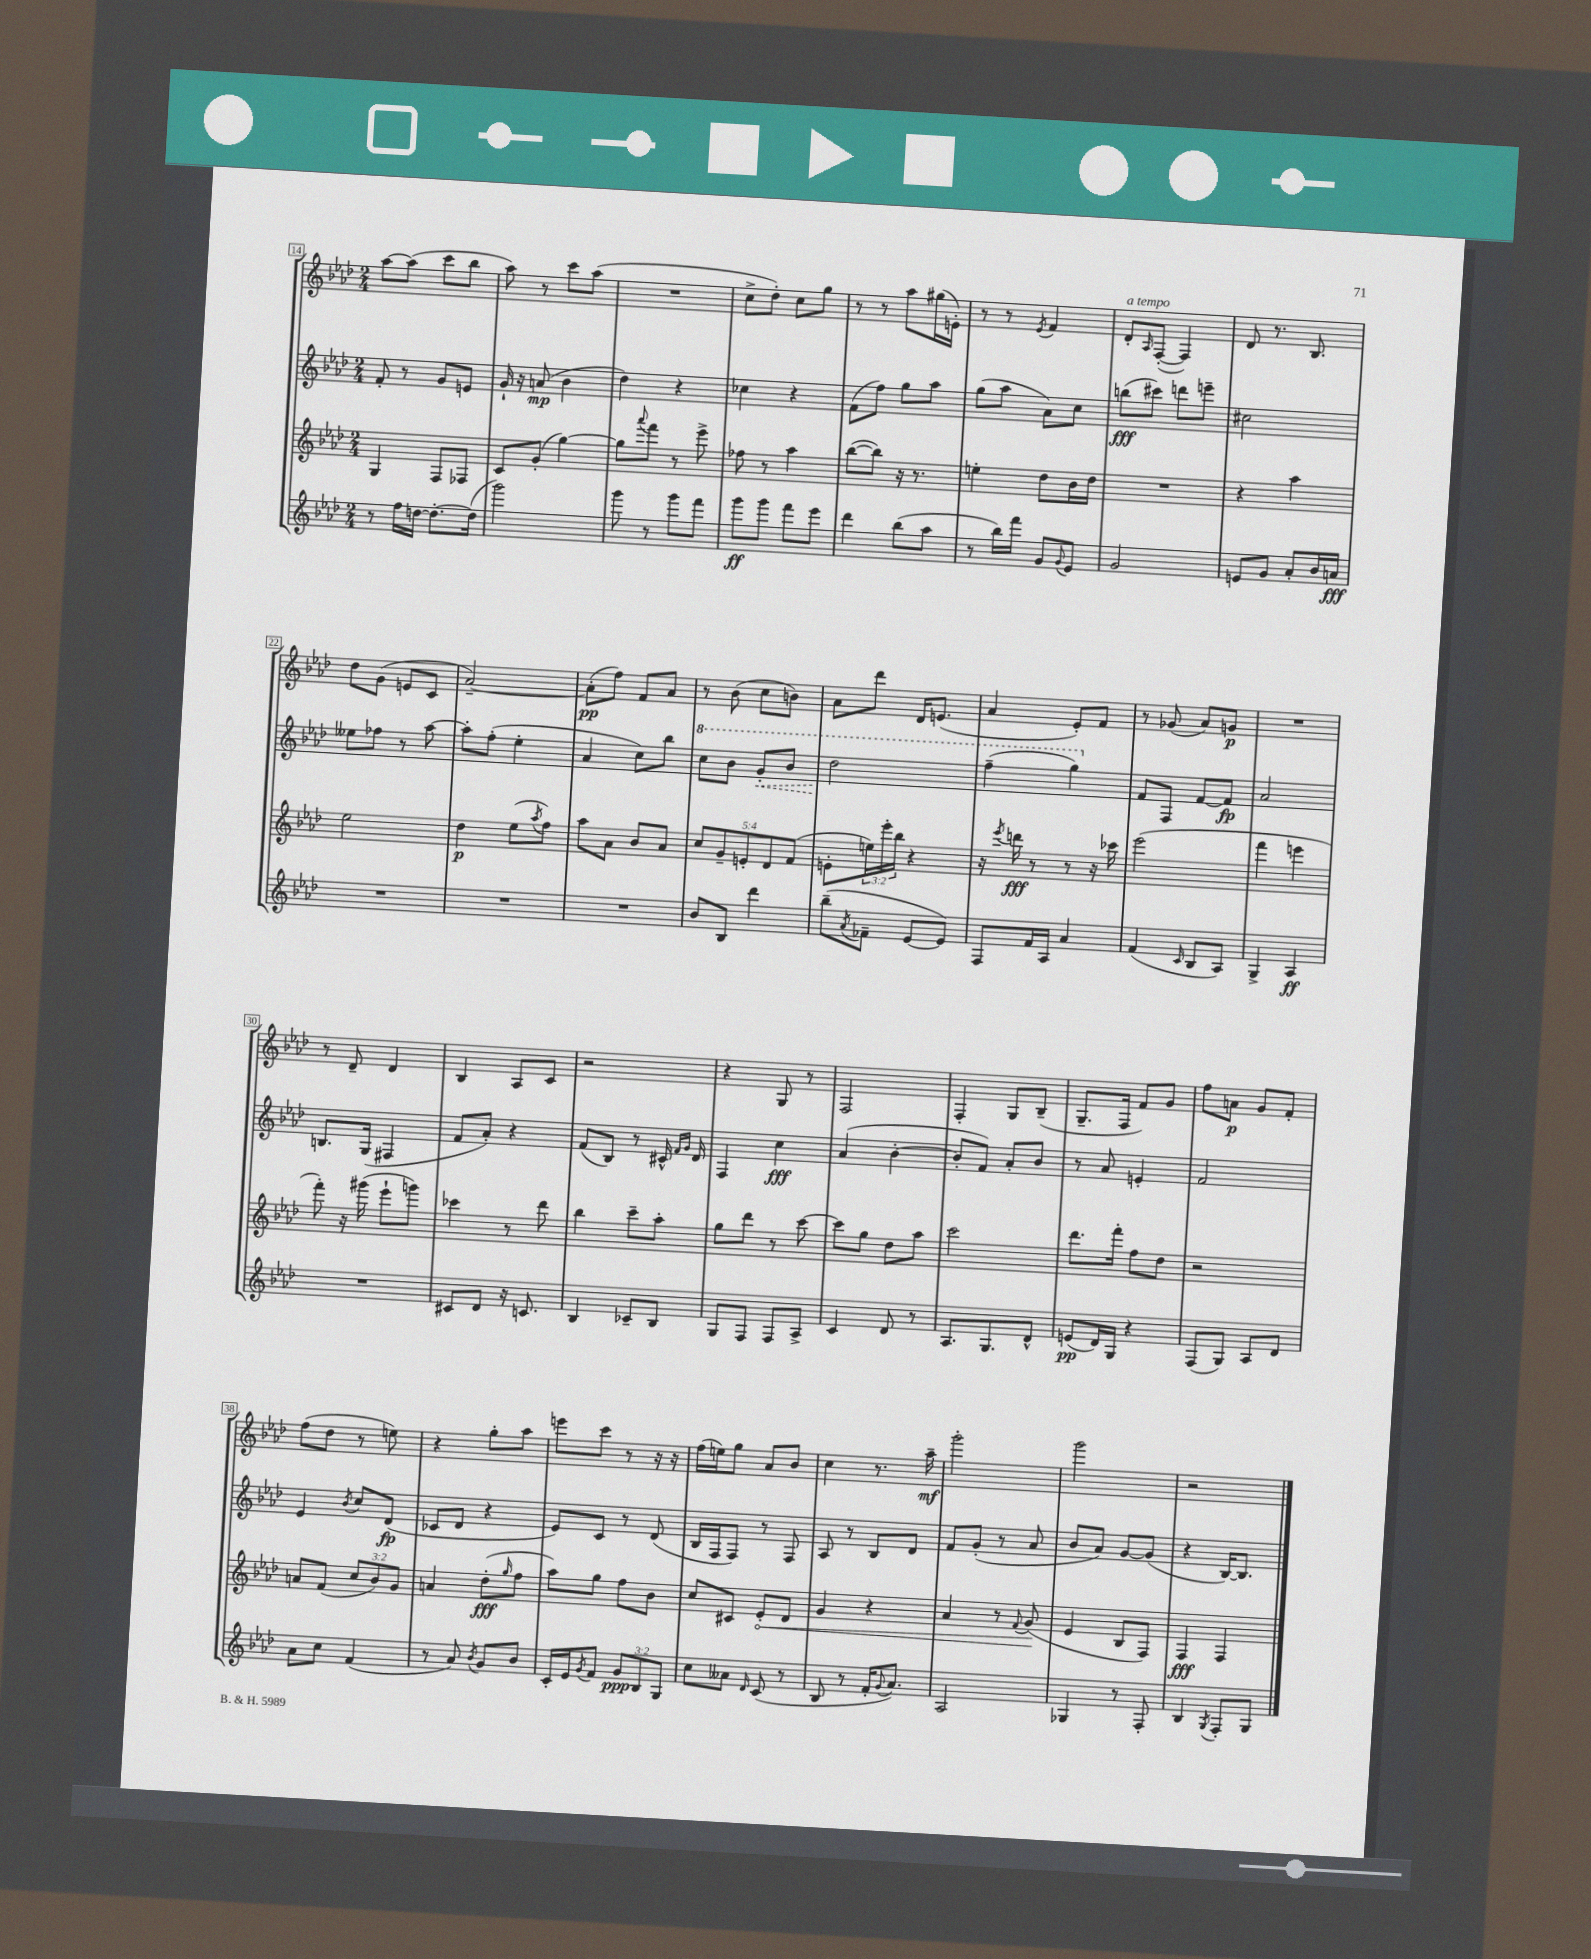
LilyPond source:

<<
\new StaffGroup <<
\new Staff = "s0" {
    \clef treble \key aes \major \numericTimeSignature \time 2/4
    aes''8~ aes''8( c'''8 bes''8 |
    aes''8) r8 c'''8 aes''8( |
    R2 |
    c''8-> des''8-.) c''8 g''8 |
    r8 r8 aes''8 gis''16( e'16-.) |
    r8 r8 \acciaccatura { ees'8 } f'4 |
    des'8-.^\markup { \italic "a tempo" } \grace { aes16 } f8~-.( f4) |
    des'8 r8. bes8. |
    des''8 g'8( e'8 c'8 |
    aes'2~--) |
    aes'8-.\pp( f''8) f'8 aes'8 |
    r8 bes'8( c''8 b'8) |
    aes'8 des'''8 des'16 e'8.( |
    aes'4 ees'8-.) f'8 |
    r8 ges'8( aes'8) g'8\p |
    R2 |
    r8 des'8-- des'4 |
    bes4 aes8 c'8 |
    r2 |
    r4 g8 r8 |
    f2 |
    f4-. g8 bes8--( |
    g8.-- f16 f'8) g'8 |
    f''8 a'8\p g'8 f'8-. |
    f''8( des''8 r8 e''8) |
    r4 g''8-. aes''8 |
    e'''8 c'''8 r8 r16 r16 |
    f''16( e''16) g''8 aes'8 bes'8 |
    c''4 r8. aes''16--\mf |
    g'''2-. |
    g'''2 |
    r2 \bar "|." |
}
\new Staff = "s1" {
    \clef treble \key aes \major \numericTimeSignature \time 2/4
    f'8-. r8 g'8 e'8 |
    g'16-! r16 a'8\mp( bes'4 |
    des''4) r4 |
    ces''4 r4 |
    f'8( f''8) g''8 aes''8 |
    g''8( aes''8 aes'8) c''8 |
    b''8\fff( cis'''8) d'''8 e'''8-- |
    cis''2 |
    eeses''8 fes''8 r8 aes''8~ |
    aes''8-. f''8-.( ees''4-. |
    aes'4 c''8) bes''8 |
    \ottava #1 c'''8 bes''8 \once \override Hairpin.style = #'dashed-line g''8-.\< bes''8 |
    des'''2\! |
    f'''4--( g'''4) \ottava #0 |
    f'8 f8 f'8~ f'8\fp |
    aes'2 |
    b8. g16( fis4 |
    f'8 aes'8-.) r4 |
    f'8( bes8) r8 cis'16-^ \grace { f'16 g'16 } des'16 |
    f4 c''4\fff |
    aes'4( bes'4~-. |
    bes'8-. f'8) aes'8-. bes'8 |
    r8 aes'8 e'4-. |
    f'2 |
    ees'4 \acciaccatura { bes'8 } c''8 des'8\fp( |
    ces'8 des'8 r4 |
    ees'8) c'8 r8 des'8( |
    bes16 f16 f8) r8 f8 |
    aes8 r8 bes8 des'8 |
    f'8 g'8-.( r8 aes'8 |
    bes'8 aes'8) g'8~ g'8( |
    r4 bes16~) bes8. \bar "|." |
}
\new Staff = "s2" {
    \clef treble \key aes \major \numericTimeSignature \time 2/4 \override Staff.TupletNumber.text = #tuplet-number::calc-fraction-text
    g4 f8 fes8 |
    c'8 g'8-.( g''4~) |
    g''8 \appoggiatura { aes'''8 } f'''8 r8 ees'''8-> |
    fes''8 r8 aes''4 |
    bes''8~( bes''8) r16 r8. |
    e''4-. des''8 bes'16 des''16 |
    R2 |
    r4 aes''4 |
    ees''2 |
    des''4\p ees''8( \acciaccatura { aes''8 } f''8) |
    aes''8 aes'8 bes'8 aes'8 |
    \tuplet 5/4 { c''8 g'8-- e'8-. des'8 f'8( } |
    e'8-. \tuplet 3/2 { e''16) ees'''16-. bes''16 } r4 |
    r16 \acciaccatura { ees'''8 } d'''16\fff r8 r8 r16 ces'''16 |
    ees'''2( |
    f'''4 e'''4 |
    f'''8-.) r16 gis'''16( ees'''8-! g'''8) |
    ces'''4 r8 des'''8 |
    bes''4 c'''8-- aes''8-. |
    g''8 des'''8 r8 c'''8~ |
    c'''8 g''8 des''8 aes''8 |
    c'''2 |
    des'''8. f'''16-. f''8 des''8 |
    r2 |
    a'8 f'8( \tuplet 3/2 { c''8 bes'8) g'8 } |
    a'4 des''8-.\fff( \grace { g''16 } f''8 |
    aes''8) g''8 f''8 bes'8 |
    c''8 cis'8 \once \override Hairpin.circled-tip = ##t ees'8-.\< des'8 |
    g'4 r4 |
    aes'4 r8 \appoggiatura { f'8 } g'8\!( |
    ees'4 bes8 f8) |
    f4\fff f4 \bar "|." |
}
\new Staff = "s3" {
    \clef treble \key aes \major \numericTimeSignature \time 2/4 \override Staff.TupletNumber.text = #tuplet-number::calc-fraction-text
    r8 f''16 d''16~ d''8.~-. d''16( |
    g'''2) |
    g'''8 r8 g'''8 f'''8 |
    g'''8\ff g'''8 f'''8 ees'''8 |
    des'''4 bes''8( aes''8 |
    r8 bes''16) f'''16 g'8 \appoggiatura { g'8 } ees'8 |
    g'2 |
    e'8 g'8 aes'8-. bes'16 a'16\fff |
    R2 |
    R2 |
    R2 |
    bes'8 bes8 des'''4 |
    bes''8--( \acciaccatura { aes'8 } fes'8-- ees'8~ ees'8) |
    f8 f'16 aes16 aes'4 |
    f'4( \grace { c'16 } bes8 aes8) |
    g4-> aes4\ff |
    R2 |
    cis'8 des'8 r16 c'8. |
    bes4 ces'8-- bes8 |
    g8 f8 f8 aes8-> |
    c'4 des'8 r8 |
    aes8. g8. des'8-^ |
    e'8\pp( des'16) g16 r4 |
    f8( g8) aes8 des'8 |
    aes'8 c''8 f'4( |
    r8 aes'8) \acciaccatura { bes'8 } g'8 bes'8 |
    c'16-. ees'16 \acciaccatura { g'8 } f'8 \tuplet 3/2 { g'8\ppp bes8 g8 } |
    c''8 aeses'8 \grace { des'16 } c'8( r8 |
    bes8 r8 f'16-. \appoggiatura { g'8 } aes'8.) |
    aes2 |
    ges4 r8 f8-. |
    bes4 \acciaccatura { g8 } f8-. g8 \bar "|." |
}
>>
>>
\layout { \context { \Score currentBarNumber = #14 \override BarNumber.stencil = #(make-stencil-boxer 0.1 0.3 ly:text-interface::print) } }
